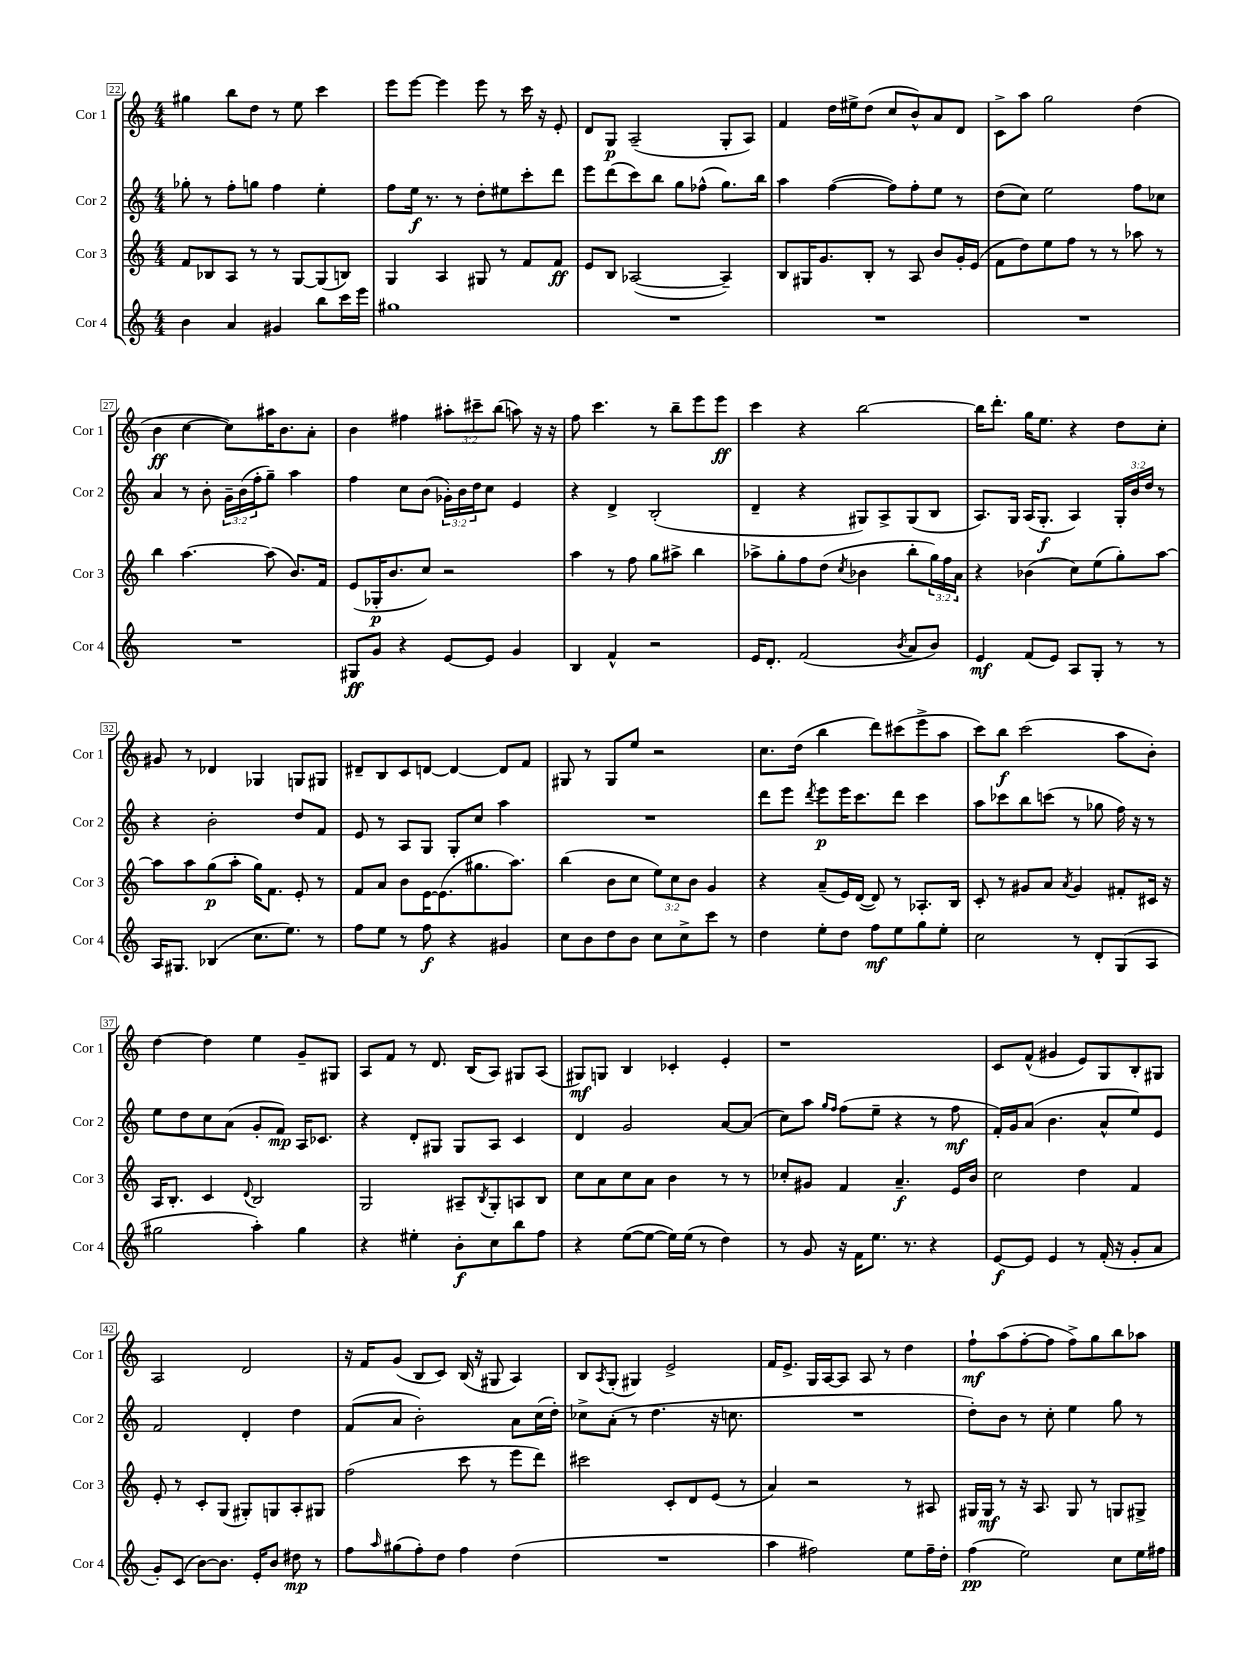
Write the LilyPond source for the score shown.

<<
\new StaffGroup <<
\new Staff = "s0" \with { instrumentName = "Cor 1" shortInstrumentName = "Cor 1" } {
    \clef treble \key c \major \numericTimeSignature \time 4/4 \override Staff.TupletNumber.text = #tuplet-number::calc-fraction-text
    gis''4 b''8 d''8 r8 e''8 c'''4 |
    e'''8 e'''8~ e'''4 e'''8 r8 c'''16 r16 e'8-. |
    d'8 g8\p a2--( g8-. a8) |
    f'4 d''16 eis''16-> d''8( c''8 b'8-^) a'8 d'8 |
    c'8-> a''8 g''2 d''4( |
    b'4\ff c''4~ c''8) ais''16 b'8. a'8-. |
    b'4 fis''4 \tuplet 3/2 { ais''8-. cis'''8-- b''8( } a''8) r16 r16 |
    f''8 c'''4. r8 b''8-- e'''8 e'''8\ff |
    c'''4 r4 b''2~ |
    b''16 d'''8.-. g''16 e''8. r4 d''8 c''8-. |
    gis'8 r8 des'4 ges4 g8 gis8 |
    dis'8-- b8 c'8 d'8~ d'4~ d'8 f'8 |
    gis8 r8 gis8 e''8 r2 |
    c''8. d''16( b''4 d'''8) cis'''8( e'''8-> a''8 |
    c'''8) b''8\f c'''2( a''8 b'8-.) |
    d''4~ d''4 e''4 g'8-- gis8 |
    a8 f'8 r8 d'8. b16( a8) gis8 a8( |
    gis8\mf) g8 b4 ces'4-. e'4-. |
    r1 |
    c'8 f'8-^( gis'4 e'8) g8 b8-. gis8 |
    a2 d'2 |
    r16 f'16 g'8( b8 c'8) b16( r16 gis8 a4) |
    b8 \acciaccatura { a8 } g8-.( gis4) e'2-> |
    f'16 e'8.-> g16 a16~ a8 a8 r8 d''4 |
    f''8-!\mf a''8( f''8~-. f''8 f''8->) g''8 b''8 aes''8 \bar "|." |
}
\new Staff = "s1" \with { instrumentName = "Cor 2" shortInstrumentName = "Cor 2" } {
    \clef treble \key c \major \numericTimeSignature \time 4/4 \override Staff.TupletNumber.text = #tuplet-number::calc-fraction-text
    ges''8-. r8 f''8-. g''8 f''4 e''4-. |
    f''8 e''16\f r8. r8 d''8-. eis''8 c'''8-. d'''8 |
    e'''8 d'''8( c'''8) b''8 g''8 fes''8-^( g''8.) b''16 |
    a''4 f''4~( f''8) f''8-. e''8 r8 |
    d''8( c''8) e''2 f''8 ces''8 |
    a'4 r8 b'8-. \tuplet 3/2 { g'16-- b'16( f''16-. } g''8--) a''4 |
    f''4 c''8 b'8( \tuplet 3/2 { ges'16-.) b'16 d''16 } c''8 e'4 |
    r4 d'4-> b2-.( |
    d'4-- r4 gis8) a8-> gis8( b8 |
    a8.) g16 a16( g8.-.\f a4) \tuplet 3/2 { g16-. b'16 d''16 } r8 |
    r4 b'2-. d''8 f'8 |
    e'8 r8 a8 g8 g8-. c''8 a''4 |
    R1 |
    d'''8 e'''8 \acciaccatura { d'''8 } e'''8\p e'''16 c'''8. d'''8 c'''4 |
    a''8 ces'''8 b''8 c'''8( r8 ges''8 f''16) r16 r8 |
    e''8 d''8 c''8 a'8( g'8-. f'8\mp) a16 ces'8. |
    r4 d'8-. gis8 gis8 a8 c'4 |
    d'4 g'2 a'8~ a'8( |
    c''8) a''8 \grace { g''16 f''16 } f''8( e''8-- r4 r8 f''8\mf |
    f'16-.) g'16 a'8( b'4. a'8-^ e''8) e'8 |
    f'2 d'4-. d''4 |
    f'8( a'8 b'2-.) a'8 c''16( d''16-.) |
    ces''8-> a'8-.( r8 d''4. r16 c''8. |
    R1 |
    d''8-.) b'8 r8 c''8-. e''4 g''8 r8 \bar "|." |
}
\new Staff = "s2" \with { instrumentName = "Cor 3" shortInstrumentName = "Cor 3" } {
    \clef treble \key c \major \numericTimeSignature \time 4/4 \override Staff.TupletNumber.text = #tuplet-number::calc-fraction-text
    f'8 bes8 a8 r8 r8 g8~ g8( b8) |
    g4 a4 gis8 r8 f'8 f'8\ff |
    e'8 b8 aes2~( aes4--) |
    b8 gis16 g'8. b8-. r8 a8 b'8 g'16-. e'16( |
    f'8 d''8) e''8 f''8 r8 r8 aes''8 r8 |
    b''4 a''4.~ a''8( b'8.) f'16 |
    e'8( ges16-.\p b'8. c''8) r2 |
    a''4 r8 f''8 g''8 ais''8-> b''4 |
    aes''8-> g''8-. f''8 d''8( \acciaccatura { c''8 } bes'4 b''8-. \tuplet 3/2 { g''16) f''16 a'16 } |
    r4 bes'4( c''8) e''8( g''8-.) a''8~ |
    a''8 a''8 g''8\p( a''8-. g''16) f'8. e'8-. r8 |
    f'8 a'8 b'8 e'16~ e'8.( gis''8. a''8.) |
    b''4( b'8 c''8 \tuplet 3/2 { e''8) c''8 b'8 } g'4 |
    r4 a'8--( e'16) d'16~( d'8) r8 aes8.-. b16 |
    c'8-. r8 gis'8 a'8 \acciaccatura { a'8 } gis'4 fis'8-. cis'16 r16 |
    a16 b8.-. c'4 \appoggiatura { d'8 } b2 |
    g2 ais8-- \acciaccatura { b8 } g8-. a8 b8 |
    c''8 a'8 c''8 a'8 b'4 r8 r8 |
    ces''8-. gis'8 f'4 a'4.--\f e'16 b'16 |
    c''2 d''4 f'4 |
    e'8-. r8 c'8-. g8( gis8-.) g8 a8-. gis8 |
    f''2( c'''8 r8 e'''8 d'''8) |
    cis'''2 c'8-. d'8 e'8( r8 |
    a'4) r2 r8 ais8 |
    gis16 gis16\mf r8 r16 a8. gis8 r8 g8 gis8-> \bar "|." |
}
\new Staff = "s3" \with { instrumentName = "Cor 4" shortInstrumentName = "Cor 4" } {
    \clef treble \key c \major \numericTimeSignature \time 4/4
    b'4 a'4 gis'4 b''8 c'''16 e'''16 |
    gis''1 |
    R1 |
    R1 |
    R1 |
    R1 |
    gis8\ff g'8 r4 e'8~ e'8 g'4 |
    b4 f'4-^ r2 |
    e'16 d'8.-. f'2( \acciaccatura { b'8 } a'8 b'8) |
    e'4\mf f'8( e'8) a8 g8-. r8 r8 |
    a16 gis8. bes4( c''8. e''8.) r8 |
    f''8 e''8 r8 f''8\f r4 gis'4 |
    c''8 b'8 d''8 b'8 c''8 c''8-> c'''8 r8 |
    d''4 e''8-. d''8 f''8\mf e''8 g''8 e''8-. |
    c''2 r8 d'8-. g8( a8 |
    gis''2 a''4-.) gis''4 |
    r4 eis''4-. b'8-.\f c''8 b''8 f''8 |
    r4 e''8~( e''8~ e''16) e''16( r8 d''4) |
    r8 g'8 r16 f'16 e''8. r8. r4 |
    e'8~\f e'8 e'4 r8 f'16-.( r16 g'8-. a'8 |
    g'8-.) c'8( b'8~) b'8. e'16-. b'8 dis''8\mp r8 |
    f''8 \grace { a''16 } gis''8( f''8-.) d''8 f''4 d''4( |
    R1 |
    a''4 fis''2) e''8 fis''16-- d''16-. |
    f''4\pp( e''2) c''8 e''16 fis''16 \bar "|." |
}
>>
>>
\layout { \context { \Score currentBarNumber = #22 \override BarNumber.stencil = #(make-stencil-boxer 0.1 0.3 ly:text-interface::print) } }
